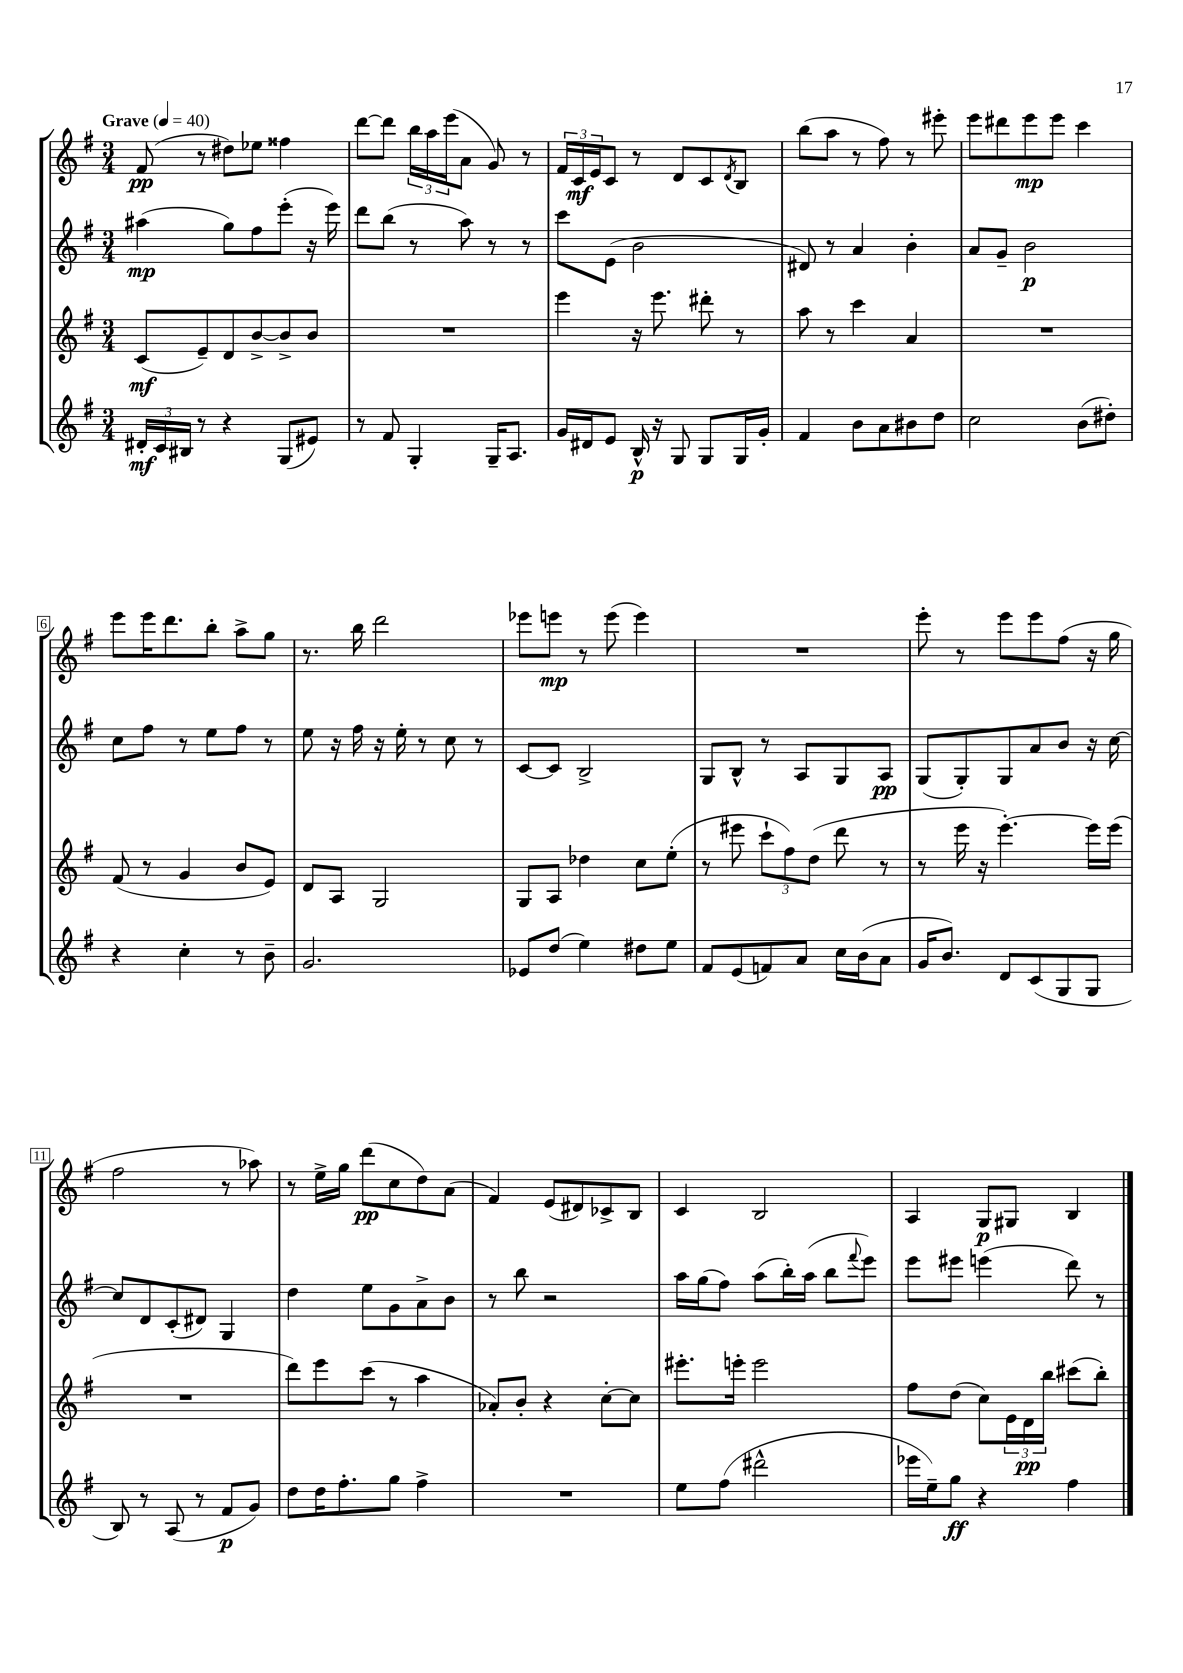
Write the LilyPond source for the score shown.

<<
\new StaffGroup <<
\new Staff = "s0" {
    \clef treble \key g \major \numericTimeSignature \time 3/4 \tempo "Grave" 4 = 40
    fis'8\pp( r8 dis''8) ees''8 fisis''4 |
    d'''8~ d'''8 \tuplet 3/2 { b''16 a''16 e'''16( } a'8 g'8) r8 |
    \tuplet 3/2 { fis'16 c'16\mf e'16 } c'8 r8 d'8 c'8 \acciaccatura { d'8 } b8 |
    b''8( a''8 r8 fis''8) r8 eis'''8-. |
    e'''8 dis'''8 e'''8\mp e'''8 c'''4 |
    e'''8 e'''16 d'''8. b''8-. a''8-> g''8 |
    r8. b''16 d'''2 |
    ees'''8 e'''8\mp r8 e'''8( e'''4) |
    R2. |
    e'''8-. r8 e'''8 e'''8 fis''8( r16 g''16 |
    fis''2 r8 aes''8) |
    r8 e''16-> g''16 d'''8\pp( c''8 d''8) a'8( |
    fis'4) e'8( dis'8) ces'8-> b8 |
    c'4 b2 |
    a4 g8\p gis8 b4 \bar "|." |
}
\new Staff = "s1" {
    \clef treble \key g \major \numericTimeSignature \time 3/4
    ais''4\mp( g''8) fis''8 e'''8-.( r16 e'''16) |
    d'''8 b''8( r8 a''8) r8 r8 |
    c'''8 e'8( b'2 |
    dis'8) r8 a'4 b'4-. |
    a'8 g'8-- b'2\p |
    c''8 fis''8 r8 e''8 fis''8 r8 |
    e''8 r16 fis''16 r16 e''16-. r8 c''8 r8 |
    c'8~ c'8 b2-> |
    g8 b8-^ r8 a8 g8 a8\pp |
    g8( g8-.) g8 a'8 b'8 r16 c''16~ |
    c''8 d'8 c'8-.( dis'8) g4 |
    d''4 e''8 g'8 a'8-> b'8 |
    r8 b''8 r2 |
    a''16 g''16( fis''8) a''8( b''16-.) a''16( b''8 \appoggiatura { fis'''8 } e'''8) |
    e'''8 eis'''8 e'''4( d'''8) r8 \bar "|." |
}
\new Staff = "s2" {
    \clef treble \key g \major \numericTimeSignature \time 3/4
    c'8\mf( e'8--) d'8 b'8~-> b'8-> b'8 |
    R2. |
    e'''4 r16 e'''8. dis'''8-. r8 |
    a''8 r8 c'''4 a'4 |
    R2. |
    fis'8( r8 g'4 b'8 e'8) |
    d'8 a8 g2 |
    g8 a8 des''4 c''8 e''8-.( |
    r8 eis'''8 \tuplet 3/2 { c'''8-! fis''8) d''8( } d'''8 r8 |
    r8 e'''16 r16 e'''4.~-.) e'''16 e'''16( |
    R2. |
    d'''8) e'''8 c'''8( r8 a''4 |
    aes'8-.) b'8-. r4 c''8~-. c''8 |
    eis'''8.-. e'''16-. e'''2 |
    fis''8 d''8( c''8) \tuplet 3/2 { e'16 d'16\pp b''16 } cis'''8( b''8-.) \bar "|." |
}
\new Staff = "s3" {
    \clef treble \key g \major \numericTimeSignature \time 3/4
    \tuplet 3/2 { dis'16-.\mf c'16 bis16 } r8 r4 g8( eis'8) |
    r8 fis'8 g4-. g16-- a8. |
    g'16 dis'16 e'8 b16-^\p r16 g8 g8 g16 g'16-. |
    fis'4 b'8 a'8 bis'8 d''8 |
    c''2 b'8( dis''8-.) |
    r4 c''4-. r8 b'8-- |
    g'2. |
    ees'8 d''8( e''4) dis''8 e''8 |
    fis'8 e'8( f'8) a'8 c''16 b'16( a'8 |
    g'16 b'8.) d'8 c'8( g8 g8 |
    b8) r8 a8( r8 fis'8\p g'8) |
    d''8 d''16 fis''8.-. g''8 fis''4-> |
    R2. |
    e''8 fis''8( dis'''2-^ |
    ees'''16 e''16--) g''8\ff r4 fis''4 \bar "|." |
}
>>
>>
\layout { \context { \Score \override BarNumber.stencil = #(make-stencil-boxer 0.1 0.3 ly:text-interface::print) } }
